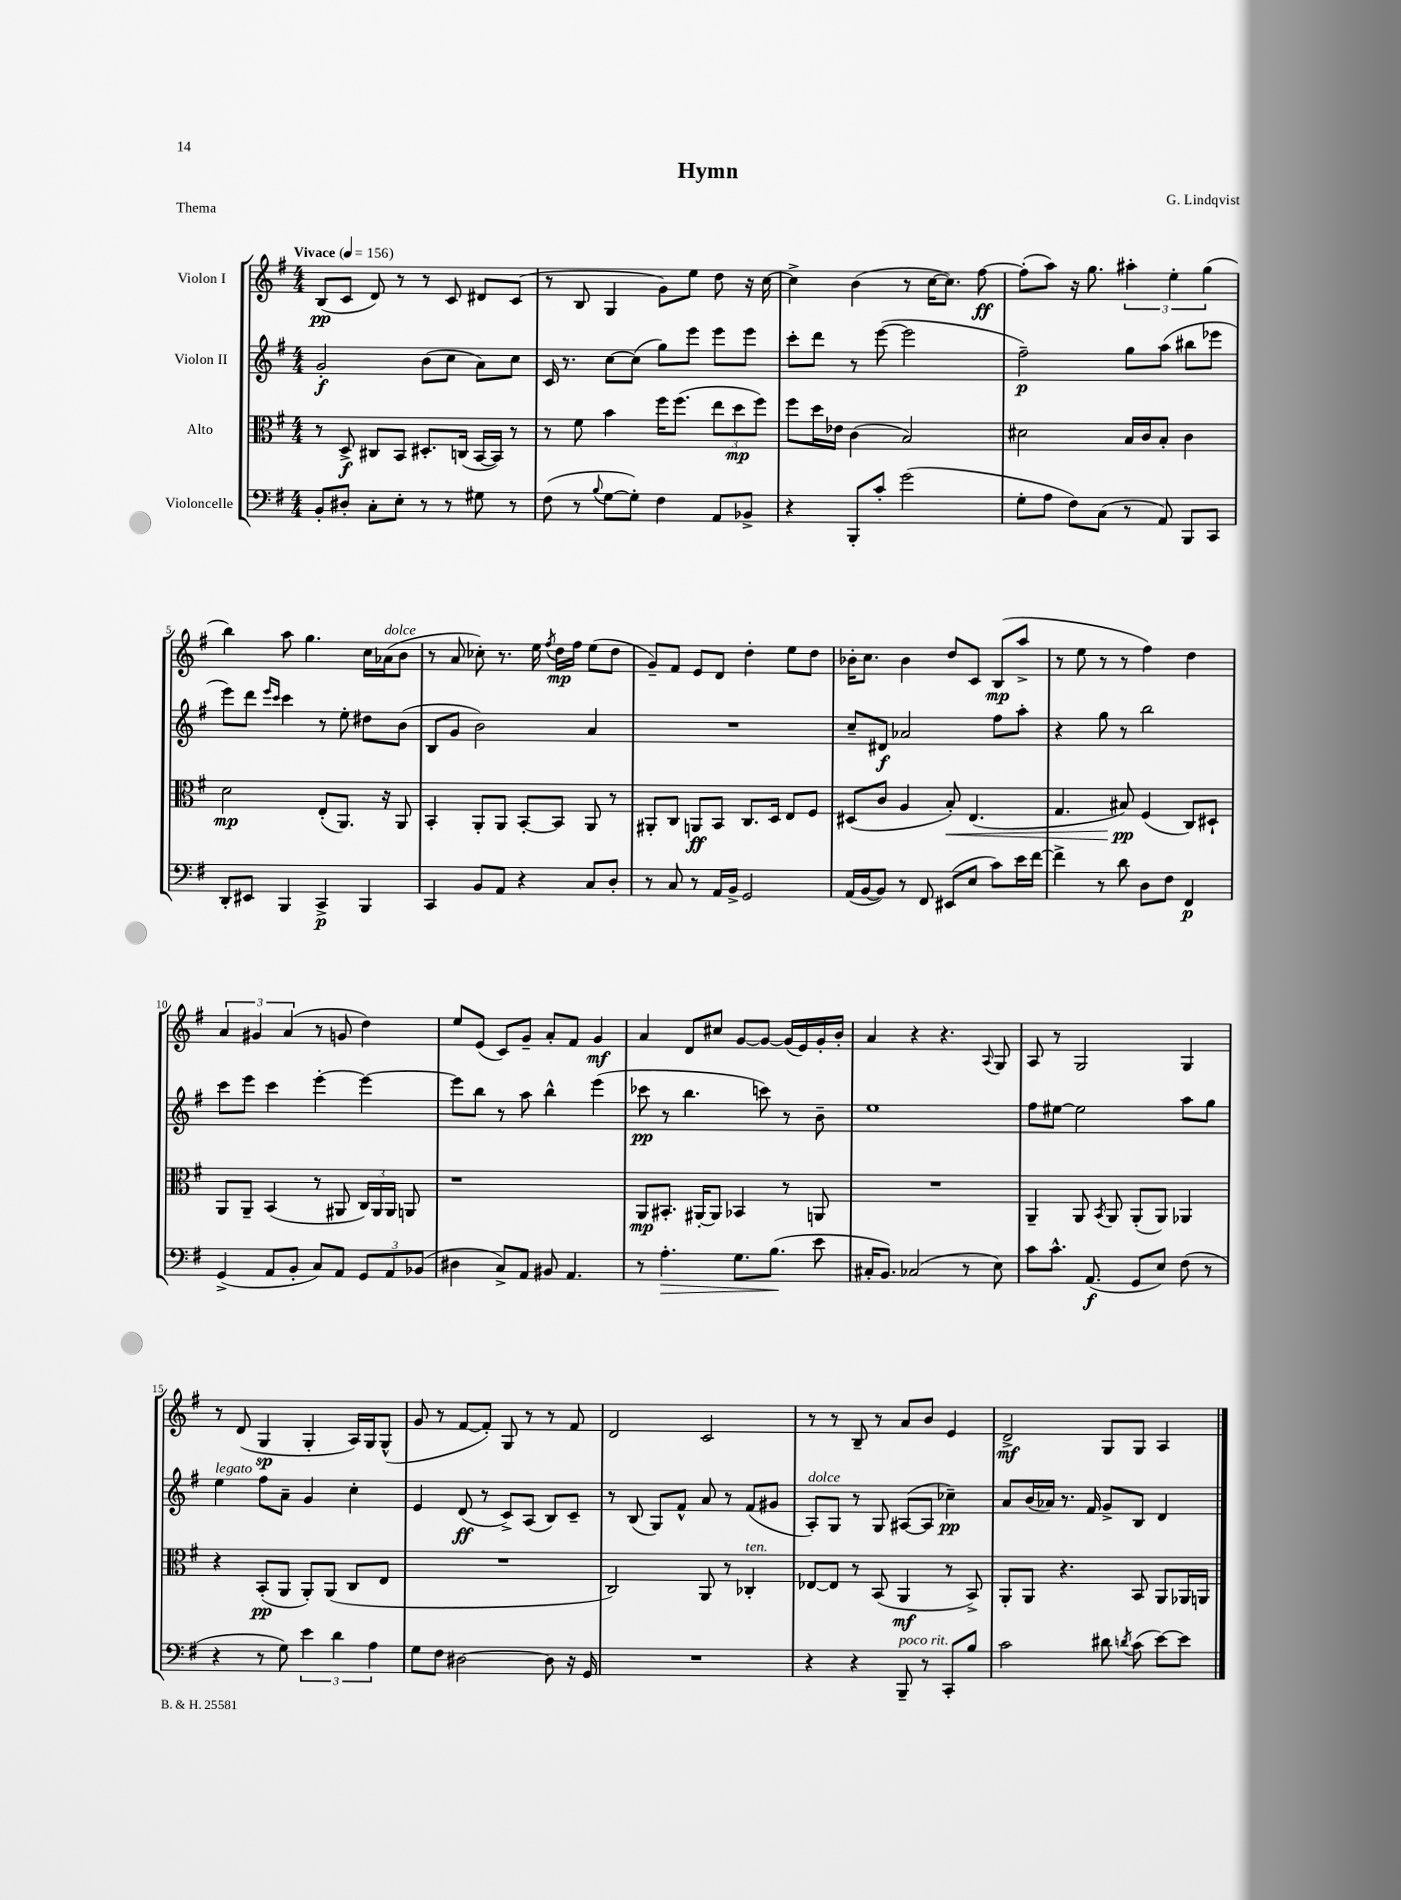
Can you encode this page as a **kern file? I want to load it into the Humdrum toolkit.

**kern	**dynam	**kern	**dynam	**kern	**dynam	**kern	**dynam
*part4	*part4	*part3	*part3	*part2	*part2	*part1	*part1
*staff4	*staff4	*staff3	*staff3	*staff2	*staff2	*staff1	*staff1
*I"Violoncelle	*	*I"Alto	*	*I"Violon II	*	*I"Violon I	*
*clefF4	*	*clefC3	*	*clefG2	*	*clefG2	*
*k[f#]	*	*k[f#]	*	*k[f#]	*	*k[f#]	*
*M4/4	*	*M4/4	*	*M4/4	*	*M4/4	*
*MM156	*	*MM156	*	*MM156	*	*MM156	*
=1	=1	=1	=1	=1	=1	=1	=1
!	!	!	!	!	!	!LO:TX:a:B:t=Vivace	!
8BB'/L	.	8r	.	2g'/	f	(8B/L	pp
8D#X'/J	.	8D^/	f	.	.	8c/J	.
8C'\L	.	8C#X/L	.	.	.	8d/)	.
8E'\J	.	8BB/J	.	.	.	8r	.
8r	.	8.D#X'/L	.	(8b\L	.	8r	.
8r	.	.	.	8cc\J	.	8c/	.
.	.	(16Cn/Jk	.	.	.	.	.
8G#X\	.	[16BB/LL	.	8a\L)	.	8d#X/L	.
.	.	16BB/JJ])	.	.	.	.	.
8r	.	8r	.	8cc\J	.	(8c/J	.
=2	=2	=2	=2	=2	=2	=2	=2
(8F#\	.	8r	.	16c/	.	8r	.
.	.	.	.	8.r	.	.	.
8r	.	8f#\	.	.	.	8B/	.
8qqB/	.	.	.	.	.	.	.
[8G\L	.	4b\	.	[8cc\L	.	4G/	.
8G'\J])	.	.	.	(8cc\J]	.	.	.
4F#\	.	16ff#\KL	.	8gg\L)	.	8g\L)	.
.	.	(8.ff#\J	.	.	.	.	.
.	.	.	.	8eee\J	.	8ee\J	.
8AA/L	.	12ee\L	.	8eee\L	.	8dd\	.
.	.	12dd\	mp	.	.	.	.
8BB-X^/J	.	.	.	8eee\J	.	16r	.
.	.	12ff#\J)	.	.	.	.	.
.	.	.	.	.	.	[16cc\	.
=3	=3	=3	=3	=3	=3	=3	=3
4r	.	8ff#\L	.	8ccc'\L	.	4cc^\]	.
.	.	16dd\L	.	8ddd\J	.	.	.
.	.	16e-X\JJ	.	.	.	.	.
8BBB'/L	.	(4c\	.	8r	.	(4b\	.
8c'/J	.	.	.	([8eee\	.	.	.
(2g\	.	2B/)	.	2eee\]	.	8r	.
.	.	.	.	.	.	[16cc\KL	.
.	.	.	.	.	.	8.cc\J])	.
.	.	.	.	.	.	[8ff#\	ff
=4	=4	=4	=4	=4	=4	=4	=4
8G'\L	.	2d#X\	.	2ff#~\)	p	(8ff#'\L]	.
8A\J	.	.	.	.	.	8aa\J)	.
8F#\L)	.	.	.	.	.	16r	.
.	.	.	.	.	.	8.gg\	.
(8C\J	.	.	.	.	.	.	.
8r	.	16B/LL	.	8gg\L	.	6aa#X'\	.
.	.	16c/J	.	.	.	.	.
8AA/)	.	8B'/J	.	(8aa\J	.	.	.
.	.	.	.	.	.	6ee'\	.
8BBB/L	.	4c\	.	8bb#X\L	.	.	.
.	.	.	.	.	.	(6gg\	.
8CC/J	.	.	.	8eee-X\J	.	.	.
!!LO:LB:g=z
=5	=5	=5	=5	=5	=5	=5	=5
8DD'/L	.	2d\	mp	8eee\L)	.	4bb\)	.
8EE#X/J	.	.	.	8ddd\J	.	.	.
.	.	.	.	16qqeee/LL	.	.	.
.	.	.	.	16qqccc/JJ	.	.	.
4BBB/	.	.	.	4ccc\	.	8aa\	.
.	.	.	.	.	.	4.gg\	.
4CC^/	p	(8E'/L	.	8r	.	.	.
.	.	8.AA/J)	.	8ee'\	.	.	.
4BBB/	.	.	.	8dd#X\L	.	16cc\LL	.
!	!	!	!	!	!	!LO:TX:a:i:t=dolce	!
.	.	16r	.	.	.	(16a-X\J	.
.	.	8AA/	.	(8b\J	.	8b\J	.
=6	=6	=6	=6	=6	=6	=6	=6
4CC/	.	4BB'/	.	8B/L	.	8r	.
.	.	.	.	8g/J	.	8a/	.
8BB/L	.	8AA'/L	.	2b\)	.	8cc-X'\)	.
8AA/J	.	8AA/J	.	.	.	8.r	.
4r	.	[8BB'/L	.	.	.	.	.
.	.	.	.	.	.	16ee\	.
.	.	.	.	.	.	8qff#/	.
.	.	8BB/J]	.	.	.	16dd\LL	mp
.	.	.	.	.	.	16ff#\JJ	.
8C/L	.	8AA/	.	4a/	.	(8ee\L	.
8D'/J	.	8r	.	.	.	8dd\J	.
=7	=7	=7	=7	=7	=7	=7	=7
8r	.	8AA#X'/L	.	1r	.	8g~/L)	.
8C/	.	8C/J	.	.	.	8f#/J	.
8r	.	8AAn/L	ff	.	.	8e/L	.
16AA/LL	.	8BB/J	.	.	.	8d/J	.
16BB^/JJ	.	.	.	.	.	.	.
2GG/	.	8.C/L	.	.	.	4dd'\	.
.	.	16D/Jk	.	.	.	.	.
.	.	8E/L	.	.	.	8ee\L	.
.	.	8F#/J	.	.	.	8dd\J	.
=8	=8	=8	=8	=8	=8	=8	=8
(16AA/LL	.	(8D#X/L	.	8cc~/L	.	16b-X'\KL	.
[16BB/J	.	.	.	.	.	8.cc\J	.
8BB/J])	.	8c/J	.	8d#X/J	f	.	.
8r	.	4A/	.	2a-X/	.	4b-\	.
8FF#/	.	.	.	.	.	.	.
!	!	!	!LO:HP:b	!	!	!	!
(8EE#X/L	.	8B'/)	<	.	.	8dd/L	.
8E/J	.	(4.E/	.	.	.	8c/J	.
8c\L)	.	.	.	8ff#\L	.	(8B/L	mp
16e\L	.	.	.	8aa'\J	.	8aa^/J	.
[16f#\JJ	.	.	.	.	.	.	.
=9	=9	=9	=9	=9	=9	=9	=9
4f#^\]	.	4.G/	.	4r	.	8r	.
.	.	.	.	.	.	8ee\	.
8r	.	.	.	8gg\	.	8r	.
8d\	.	8B#X/)	pp	8r	.	8r	.
8D\L	.	(4F#/	[	2bb\	.	4ff#\)	.
8F#\J	.	.	.	.	.	.	.
4FF#/	p	8C/L)	.	.	.	4dd\	.
.	.	8D#X`/J	.	.	.	.	.
!!LO:LB:g=z
=10	=10	=10	=10	=10	=10	=10	=10
(4GG^/	.	8AA/L	.	8ccc\L	.	6a/	.
.	.	8AA~/J	.	8eee\J	.	.	.
.	.	.	.	.	.	6g#X/	.
8AA/L	.	(4BB/	.	4ccc\	.	.	.
.	.	.	.	.	.	(6a/	.
8BB'/J	.	.	.	.	.	.	.
8C/L)	.	8r	.	[4eee'\	.	8r	.
8AA/J	.	8AA#X/	.	.	.	8gn/	.
12GG/L	.	24C/LL)	.	4eee\_	.	4dd\)	.
.	.	24AA#/	.	.	.	.	.
12AA/	.	24AA#/JJ	.	.	.	.	.
.	.	8AAn/	.	.	.	.	.
(12BB-X/J	.	.	.	.	.	.	.
=11	=11	=11	=11	=11	=11	=11	=11
4D#X\	.	1r	.	8eee\L]	.	8ee/L	.
.	.	.	.	8bb\J	.	(8e/J	.
8C^/L)	.	.	.	8r	.	8c/L)	.
8AA/J	.	.	.	8aa\	.	8g~/J	.
8BB#X/	.	.	.	4bb^^\	.	8a'/L	.
4.AA/	.	.	.	.	.	8f#/J	.
.	.	.	.	(4eee\	.	4g/	mf
=12	=12	=12	=12	=12	=12	=12	=12
8r	.	8AA/L	mp	8ccc-X\	pp	4a/	.
!	!LO:HP:b	!	!	!	!	!	!
4.A'\	>	8.BB#X'/J	.	8r	.	.	.
.	.	.	.	4.bb\	.	8d/L	.
.	.	[16AA#X'/KL	.	.	.	.	.
.	.	8AA#/J]	.	.	.	8cc#X/J	.
8.G\L	.	4BB-X/	.	.	.	[8g/L	.
.	.	.	.	8cccn\)	.	8g/J_	.
(8.B\J	.	.	.	.	.	.	.
.	.	8r	.	8r	.	(16g/LL]	.
.	.	.	.	.	.	16e/)	.
8e\	]	8AAn/	.	8b~\	.	16g'/	.
.	.	.	.	.	.	16b'/JJ	.
=13	=13	=13	=13	=13	=13	=13	=13
16C#X'/KL	.	1r	.	1ee	.	4a/	.
8.BB/J)	.	.	.	.	.	.	.
(2C-X/	.	.	.	.	.	4r	.
.	.	.	.	.	.	4.r	.
8r	.	.	.	.	.	.	.
.	.	.	.	.	.	8qqA/	.
8E\)	.	.	.	.	.	8G/	.
=14	=14	=14	=14	=14	=14	=14	=14
8c\L	.	4AA~/	.	8ff#\L	.	8A/	.
8.c^^\J	.	.	.	[8ee#X\J	.	8r	.
.	.	8AA/	.	2ee#\]	.	2G/	.
(8.AA/	f	.	.	.	.	.	.
.	.	8qBB/	.	.	.	.	.
.	.	8AA/	.	.	.	.	.
8GG/L	.	(8AA'/L	.	.	.	.	.
8E/J)	.	8AA/J)	.	.	.	.	.
(8F#\	.	4AA-X/	.	8aa\L	.	4G/	.
8r	.	.	.	8gg\J	.	.	.
!!LO:LB:g=z
=15	=15	=15	=15	=15	=15	=15	=15
!	!	!	!	!LO:TX:a:i:t=legato	!	!	!
4r	.	4r	.	4ee\	.	8r	.
.	.	.	.	.	.	(8d/	.
8r	.	(8BB'/L	pp	8ff#\L	.	4G/	sp
8G\)	.	8AA/J	.	8a~\J	.	.	.
6e\	.	8AA'/L)	.	4g/	.	4G'/	.
.	.	(8AA/J	.	.	.	.	.
6d\	.	.	.	.	.	.	.
.	.	8C/L	.	4cc'\	.	16A/LL)	.
.	.	.	.	.	.	16G/J	.
6A\	.	.	.	.	.	.	.
.	.	8E/J	.	.	.	(8G^^/J	.
=16	=16	=16	=16	=16	=16	=16	=16
8G\L	.	1r	.	4e/	.	8g/	.
8F#\J	.	.	.	.	.	8r	.
[2D#X\	.	.	.	(8d/	ff	[8f#/L	.
.	.	.	.	8r	.	8f#'/J])	.
.	.	.	.	8c^/L)	.	8G/	.
.	.	.	.	(8A/J	.	8r	.
8D#\]	.	.	.	8B/L)	.	8r	.
16r	.	.	.	8c~/J	.	8f#/	.
16GG/	.	.	.	.	.	.	.
=17	=17	=17	=17	=17	=17	=17	=17
1r	.	2C/)	.	8r	.	2d/	.
.	.	.	.	(8B/	.	.	.
.	.	.	.	8G/L)	.	.	.
.	.	.	.	8f#^^/J	.	.	.
.	.	8AA/	.	8a/	.	2c/	.
.	.	8r	.	8r	.	.	.
!	!	!LO:TX:a:i:t=ten.	!	!	!	!	!
.	.	4C-X'/	.	(8f#/L	.	.	.
.	.	.	.	8g#X/J	.	.	.
=18	=18	=18	=18	=18	=18	=18	=18
!	!	!	!	!LO:TX:a:i:t=dolce	!	!	!
4r	.	[8E-X/L	.	8A'/L)	.	8r	.
.	.	8E-/J]	.	8G/J	.	8r	.
4r	.	8r	.	8r	.	8B~/	.
.	.	(8BB/	.	8G/	.	8r	.
!LO:TX:a:i:t=poco rit.	!	!	!	!	!	!	!
8BBB~/	.	4AA/	mf	([8A#X/L	.	8a/L	.
8r	.	.	.	8A#/J]	.	8b/J	.
8CC'/L	.	8r	.	4cc-X~\)	pp	4e/	.
8B/J	.	8BB^/)	.	.	.	.	.
=19	=19	=19	=19	=19	=19	=19	=19
2c\	.	8AA'/L	.	8a/L	.	2d^/	mf
.	.	8AA/J	.	(16b/L	.	.	.
.	.	.	.	16a-X/JJ)	.	.	.
.	.	4.r	.	8.r	.	.	.
.	.	.	.	16f#/	.	.	.
8d#X\	.	.	.	8g^/L	.	8G/L	.
8qdn/	.	.	.	.	.	.	.
(8c\	.	8BB/	.	8B/J	.	8G/J	.
[8e\L)	.	8AA/L	.	4d/	.	4A/	.
8e\J]	.	16AA-X/L	.	.	.	.	.
.	.	16AAn/JJ	.	.	.	.	.
==	==	==	==	==	==	==	==
*-	*-	*-	*-	*-	*-	*-	*-
